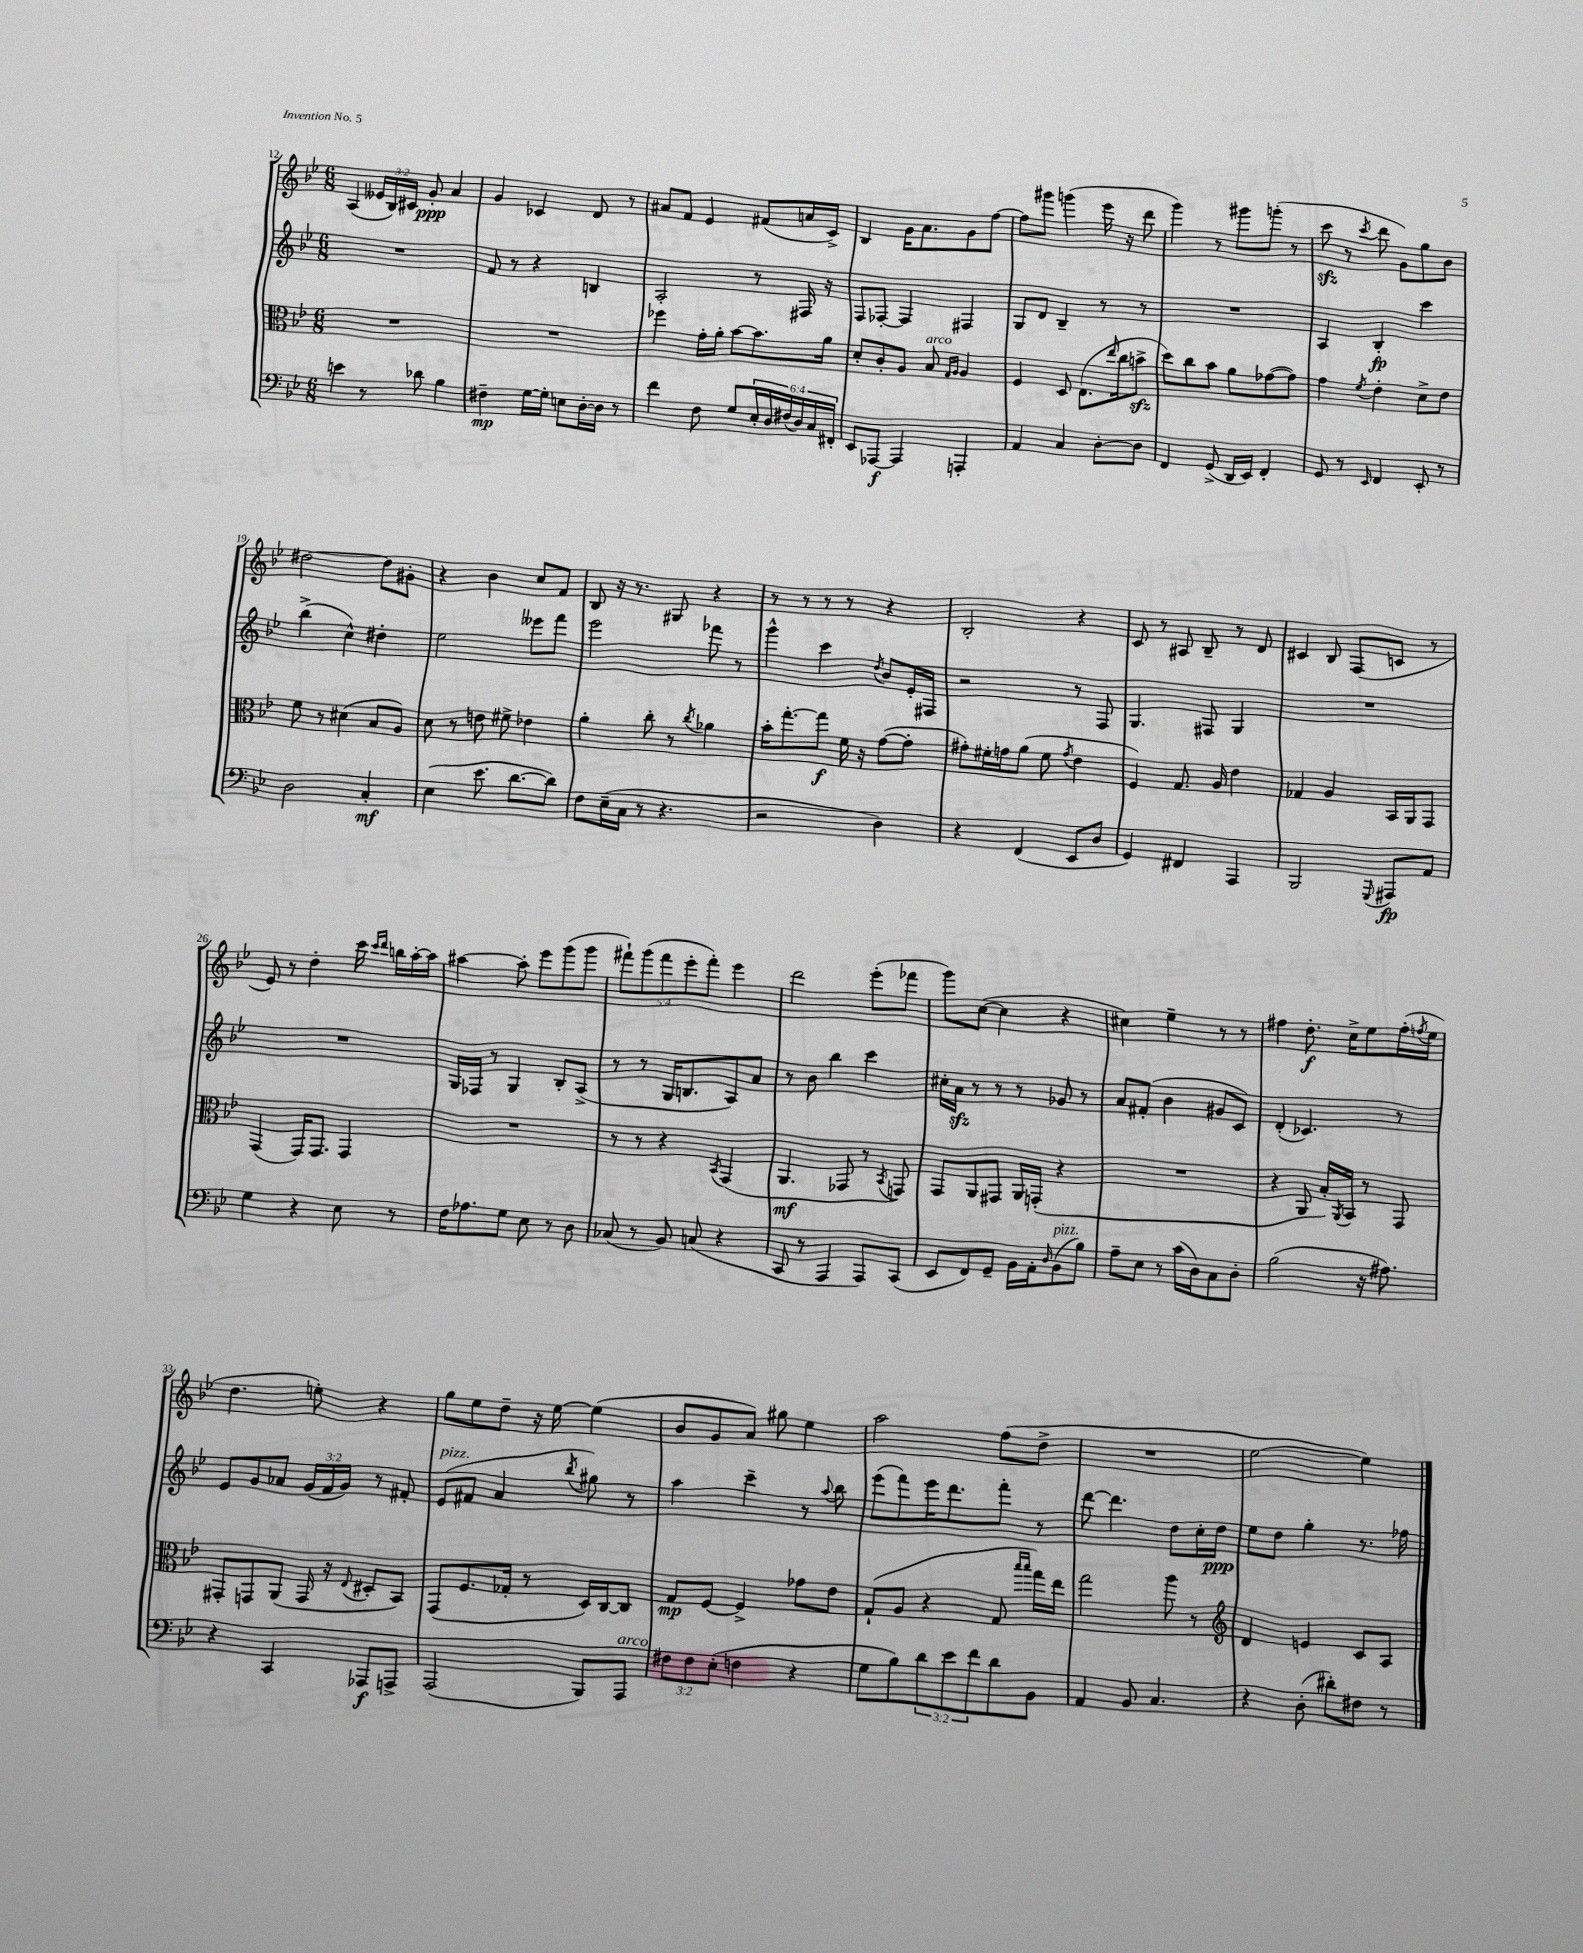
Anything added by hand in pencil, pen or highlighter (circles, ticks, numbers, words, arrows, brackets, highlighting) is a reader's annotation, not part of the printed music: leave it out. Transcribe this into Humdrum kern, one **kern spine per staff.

**kern	**kern	**kern	**kern
*staff4	*staff3	*staff2	*staff1
*clefF4	*clefC3	*clefG2	*clefG2
*k[b-e-]	*k[b-e-]	*k[b-e-]	*k[b-e-]
*M6/8	*M6/8	*M6/8	*M6/8
4e	2.r	2.r	(4A
8r	.	.	24e--
.	.	.	24B-)
.	.	.	24c#
8d-	.	.	8g'
4B-	.	.	4a
=	=	=	=
4F#~	2.r	8f	4g
.	.	8r	.
[16G	.	4r	4c-
16G']	.	.	.
8E	.	.	.
[16D'	.	4B	8d
16D]	.	.	.
8r	.	.	8r
=	=	=	=
4f	4ff-	2A'	8a#
.	.	.	8f
8F	16g'	.	4e-
.	16a'	.	.
8G	[8b-	.	.
24E-'	8.b-]	8r	(8f#
24D	.	.	.
(24F#	.	.	.
24D)	.	16F#	16a
24C	.	.	.
.	16a	16r	16c^)
24FF#'	.	.	.
=	=	=	=
8EE-	8d'	8F	4B-
[8AAA-	8c'	[8F-'	.
4AAA-]	8A	4F-]	16g
.	.	.	8.a
.	8B-	.	.
.	16qqG	.	.
.	16qqA	.	.
4AAA'	4A	4F#	8g
.	.	.	[8ff
=	=	=	=
4AA	4F	8G	8ff]
.	.	8d	8ggg#
4C	8D	4B-~	(4ggg
.	(8.E-	.	.
[8D'	.	8r	16eee-
.	16qqee-	.	.
.	16cc	.	16r
8D]	8b^	8r	8ddd
=	=	=	=
4FF	8dd)	2.r	4ggg)
.	8cc	.	.
(8GG^	8b-	.	8r
16DD	8a	.	8ggg#
16EE-)	.	.	.
4FF'	([8g-	.	(8ggg'
.	8g-])	.	8r
=	=	=	=
8GG	4g	4A	8ccc
8r	.	.	8r
16qqEE-	8qf	.	8qccc
4FF	4e-'	4B-'	8ddd
.	.	.	8g)
8EE-'	8d^	4ccc	8gg
8r	8e-	.	8b-
=	=	=	=
2D	8f	(4bb-^	[2dd#
.	8r	.	.
.	(4d#	4cc^^)	.
4C'	8B-	4dd#'	8dd#]
.	8A)	.	8g#'
=	=	=	=
(4E-	8d	2ee-	4r
.	8r	.	.
8.e-	8e	.	4b-
.	8f#^	.	.
[8.d	.	.	.
.	4e-	8eee--	8cc
8d])	.	8fff	8f
=	=	=	=
8F	4a'	2eee-	8B-
(16E-~	.	.	16r
16C	.	.	8.r
8r	8cc'	.	.
4.r	8r	.	8G#
.	8qcc	.	.
.	4a-	8fff-	4r
.	.	8r	.
=	=	=	=
2r	16b-'	4ggg^^	8r
.	[8.gg'	.	.
.	.	.	8r
.	8gg]	4ccc	8r
.	16f	.	8r
.	16r	.	.
.	.	8qdd	.
4D)	([8g	8b-	4r
.	8g']	16e-'	.
.	.	16F#	.
=	=	=	=
4r	8g#')	2r	2B-'
.	16f#'	.	.
.	16g	.	.
(4FF	(8a	.	.
.	8f#	.	.
.	8qg	.	.
8EE-	4e-	8r	4r
8D	.	8F	.
=	=	=	=
4GG)	4F)	4.G	8c
.	.	.	8r
4FF#	8.G	.	8A#
.	.	8F#	8B-~
.	16A	.	.
4AAA	4e-	4G	8r
.	.	.	8d
=	=	=	=
2BBB-	4G-	2.r	4c#
.	4A	.	8B-
.	.	.	(8F
8qqGGG	.	.	.
8AAA#	16BB-	.	8c
.	16AA	.	.
8AA	8GG	.	8r
=	=	=	=
4G	(4GG	2.r	8e-)
.	.	.	8r
4r	16GG)	.	4dd'
.	8.GG	.	.
8E-	4GG	.	16ccc
.	.	.	16qqccc
.	.	.	16qqddd
.	.	.	16bb
8r	.	.	[16aa'
.	.	.	16aa]
=	=	=	=
16F	2.r	16G	[4aa#
8.A-	.	16F-	.
.	.	8r	.
8G	.	4G	8aa#']
8E-	.	.	8eee-
8r	.	8B-'	(8ggg
8D	.	(8A^	8ggg
=	=	=	=
(8C-	8r	8r	10fff#`)
.	.	.	(10ggg
8r	8r	8r	.
.	.	.	10fff#
8BB-)	4r	16G	.
.	.	.	10eee-'
.	.	8.B	.
(8C	.	.	.
.	.	.	10fff#')
.	8qBB-	.	.
4r	(4GG	8A)	4eee-
.	.	8a	.
=	=	=	=
8CC	4.AA	8r	2ddd
8r	.	8b-	.
4AAA	.	4bb-	.
.	8GG-	.	.
8AAA)	8r	4ccc	(8eee-'
.	8qBB-	.	.
(8CC	8GG)	.	8fff-
=	=	=	=
8EE-	8GG	16cc#'	8ggg)
.	.	16a	.
8FF)	8AA	8r	([8cc
8GG~	8GG#	8r	4cc]
16BB-	16AA	8r	.
16AA'	(16GG'	.	.
16qqD	.	.	.
(8BB-	4r	8g-	4r
8B-)	.	8r	.
=	=	=	=
8A~	2.r	8a	4cc#)
8E-	.	(8f#'	.
8r	.	4b-	4ee-~
(16c	.	.	.
16D)	.	.	.
8C	.	8g#	8r
8D'	.	8c)	8r
=	=	=	=
(2B-	4r	(4d'	4ff#
.	8AA	4.c-)	8.dd'
.	16B-')	.	.
.	8qAA	.	.
.	16BB-	.	16cc^
16r	8r	.	8ee-
8.A#)	.	.	.
.	8GG	8r	(16ff#'
.	.	.	8qff
.	.	.	16ee-
=	=	=	=
4r	8GG#'	8e-	4.dd
.	8GG	8g	.
4CC	(8AA	8a-	.
.	16GG	(24g	8ee')
.	.	24f	.
.	16r	.	.
.	.	24g)	.
.	8qqE-	.	.
8AAA-	8D#'	8r	4r
8AAA^	8BB-)	8f#'	.
=	=	=	=
(2AAA	(8GG	(8e-	8gg
.	8.F	8f#	8ee-
.	.	4a	8dd~
.	16G-'	.	.
.	8r	.	16r
.	.	.	[16ee-
.	.	8qbb-	.
8BBB-)	16D)	8gg#)	(4ee-]
.	[16C	.	.
8AAA	8C]	8r	.
=	=	=	=
12F#	8G	4aa	8b-
12F#	.	.	.
.	[8F	.	8g
(12E-'	.	.	.
4F	4F^]	4ccc~	8a)
.	.	.	8gg#
4r	8g-	8r	4ee-
.	.	8qqaa	.
.	8e-	8bb-	.
=	=	=	=
8G	(8G`	(8eee-	2aa
8B-)	8A	8fff)	.
12d	4r	16eee-	.
.	.	8.ddd	.
12e-	.	.	.
12f	.	.	.
8d	8G	8fff'	(8ff
.	16qqbb-	.	.
.	16qqbb-	.	.
8BB-	16gg)	8r	8dd^
.	16ee-	.	.
=	=	=	=
4AA	2gg	[8ddd	2.r
.	.	4.ddd]	.
8BB-	.	.	.
4.C	.	.	.
.	8aa	8dd	.
.	8r	16cc'	.
.	.	16dd	.
=	=	=	=
*	*clefG2	*	*
4r	4d	8ee-	[2ee-
.	.	8dd	.
(8D'	4e	4gg'	.
8d#')	.	.	.
8F#	8c	8.r	4ee-])
8r	8A	.	.
.	.	16ff-	.
==	==	==	==
*-	*-	*-	*-
